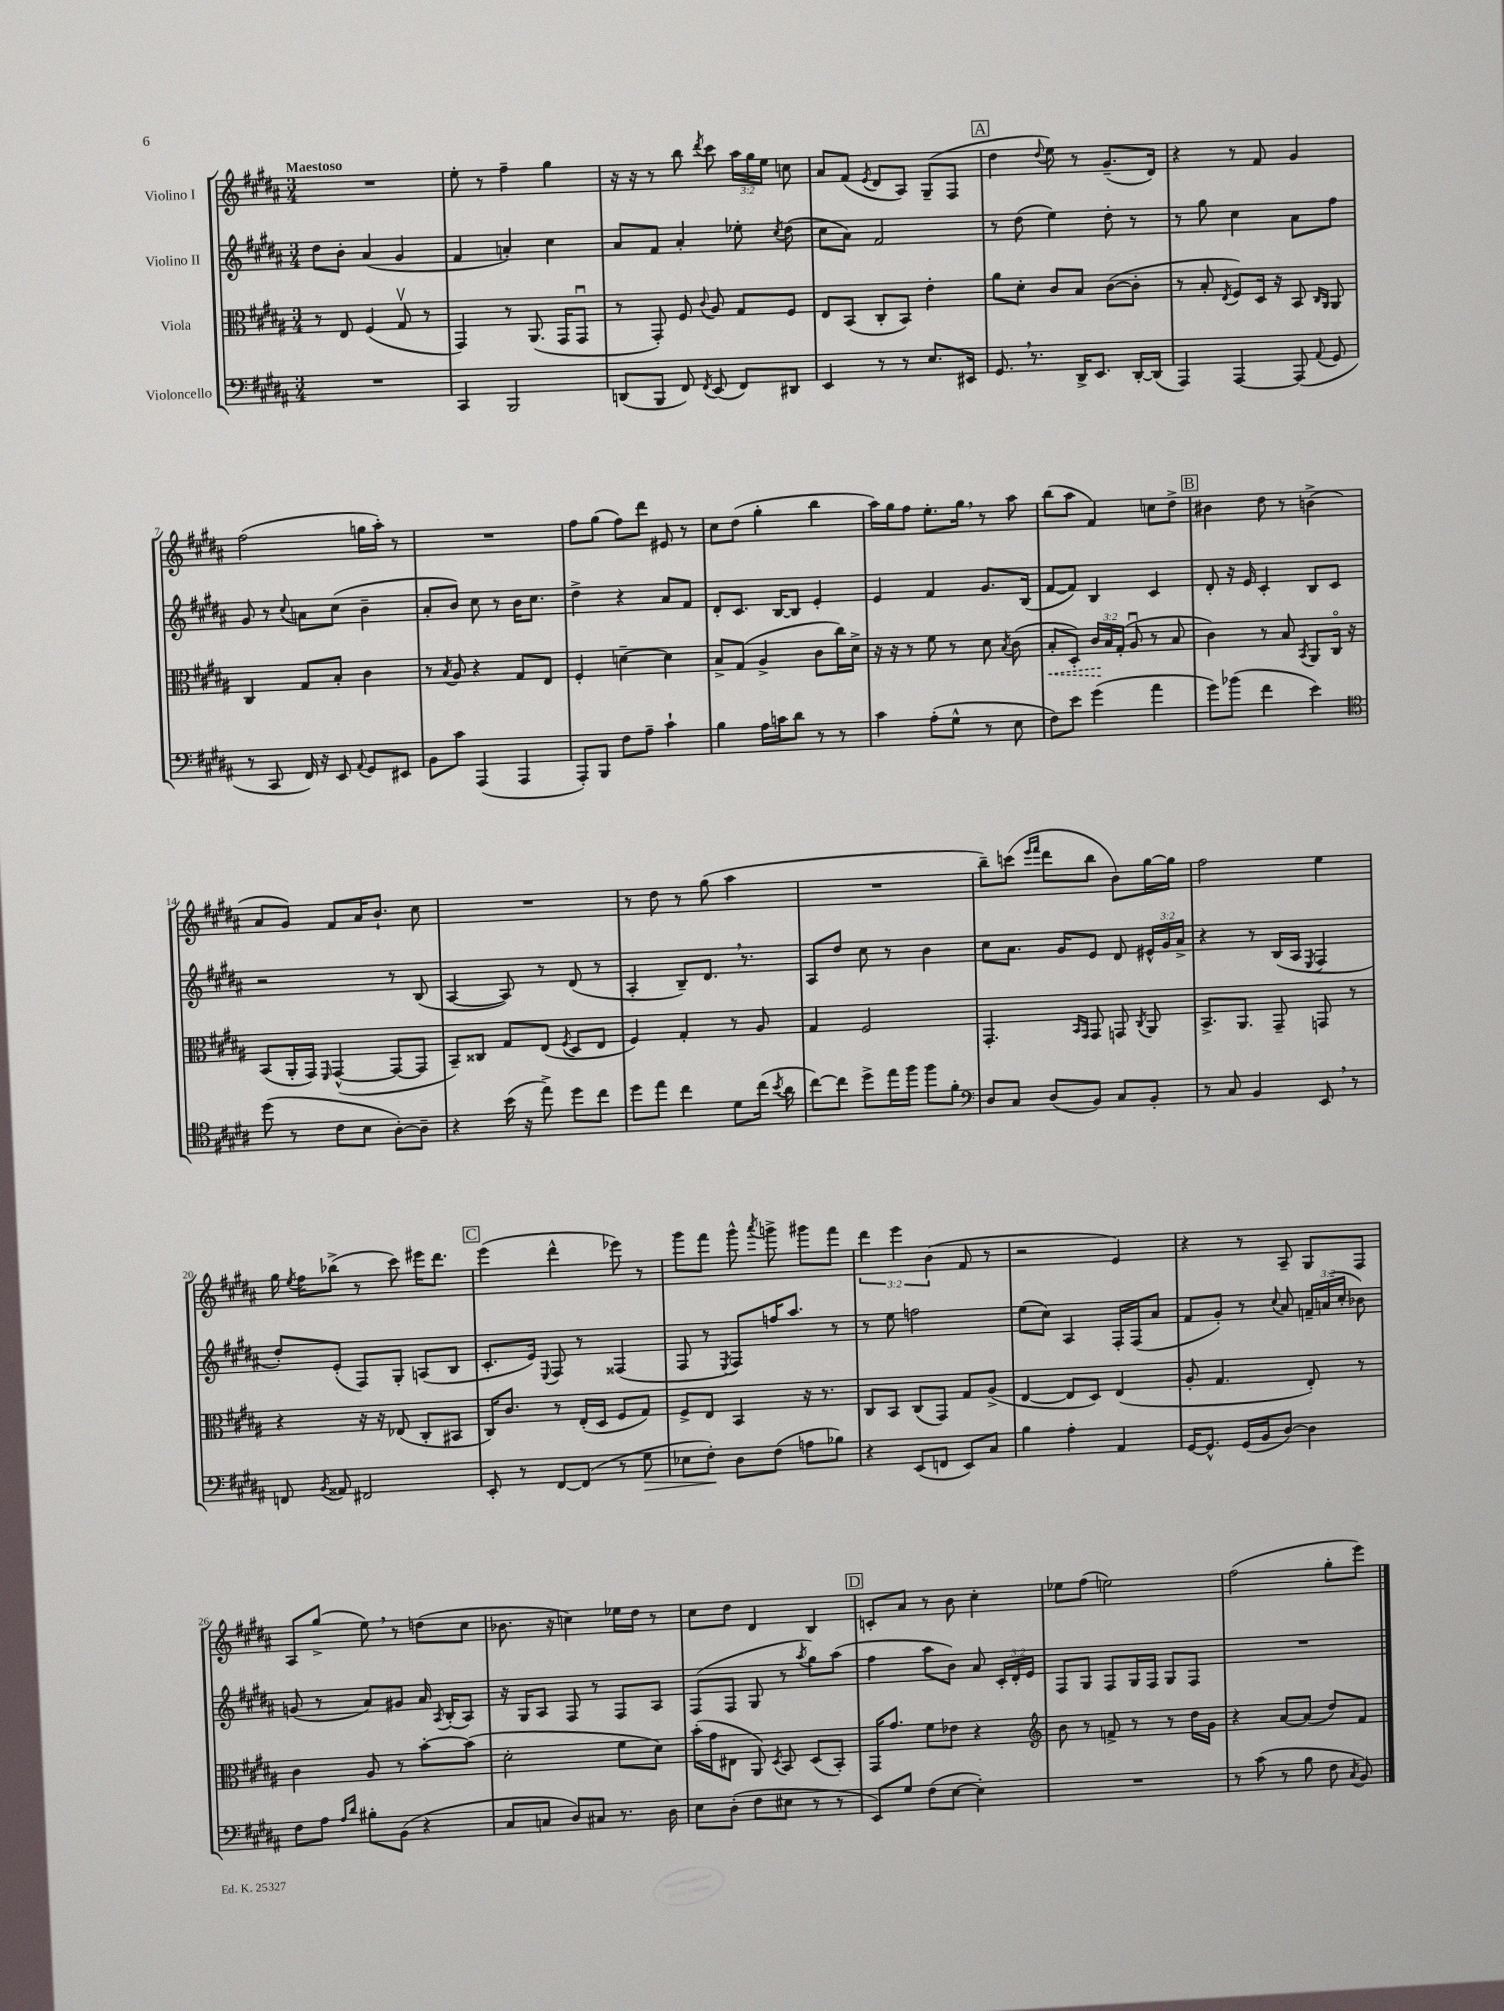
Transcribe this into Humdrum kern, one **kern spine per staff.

**kern	**dynam	**kern	**dynam	**kern	**kern
*part4	*part4	*part3	*part3	*part2	*part1
*staff4	*staff4	*staff3	*staff3	*staff2	*staff1
*I"Violoncello	*	*I"Viola	*	*I"Violino II	*I"Violino I
*clefF4	*	*clefC3	*	*clefG2	*clefG2
*k[f#c#g#d#a#]	*	*k[f#c#g#d#a#]	*	*k[f#c#g#d#a#]	*k[f#c#g#d#a#]
*M3/4	*	*M3/4	*	*M3/4	*M3/4
=1	=1	=1	=1	=1	=1
!	!	!	!	!	!LO:TX:a:B:t=Maestoso
2.r	.	8r	.	8dd#\L	2.r
.	.	8E/	.	8b'\J	.
.	.	(4F#/	.	(4a#/	.
.	.	8G#v/	.	4g#/	.
.	.	8r	.	.	.
=2	=2	=2	=2	=2	=2
4CC#/	.	4GG#/)	.	4f#/	8ee'\
.	.	.	.	.	8r
2BBB/	.	8r	.	4an'/)	4ff#~\
.	.	(8.AA#/	.	.	.
.	.	.	.	4cc#\	4gg#\
.	.	16GG#/KL	.	.	.
.	.	8GG#u/J	.	.	.
=3	=3	=3	=3	=3	=3
(8DDn/L	.	8r	.	8a#/L	16r
.	.	.	.	.	16r
8BBB/J	.	8GG#'/)	.	8f#/J	8r
8FF#/)	.	8F#/	.	4a#'/	8bb\
8qFF#/	.	8qqc#/	.	.	8qddd#/
(8EE/	.	8A#/	.	.	8ccc#\
8FF#/L)	.	8G#/L	.	8ee-X'\	24aa#\LL
.	.	.	.	.	24gg#\
.	.	.	.	.	24ee\JJ
.	.	.	.	8qcc#/	.
8DD#X/J	.	8F#/J	.	(8dd#\	8ccn\
=4	=4	=4	=4	=4	=4
4EE/	.	8E/L	.	8cc#\L	8a#/L
.	.	(8BB/J	.	8a#\J)	(8f#/J
.	.	.	.	.	8qe/
8r	.	8C#'/L	.	2f#/	8d#/L
8r	.	8BB/J)	.	.	8A#/J)
8.E/L	.	4e'\	.	.	(8G#~/L
.	.	.	.	.	8F#/J
16EE#X/Jk	.	.	.	.	.
!!LO:REH:place=s1:t=A
=5	=5	=5	=5	=5	=5
8.GG#,/	.	8a#\L	.	8r	4dd#\
.	.	8d#'\J	.	(8dd#\	.
8.r	.	.	.	.	.
.	.	.	.	.	8qqdd#/
.	.	8c#/L	.	4ee\)	8ee\)
16DD#^/KL	.	8B/J	.	.	8r
8.EE/J	.	.	.	.	.
.	.	([8c#\L	.	8dd#'\	(8.g#~/L
[16DD#'/LL	.	8c#'\J]	.	8r	.
(16DD#/JJ]	.	.	.	.	16d#/Jk)
=6	=6	=6	=6	=6	=6
4AAA#/)	.	8r	.	8r	4r
.	.	8B'/	.	8gg#\	.
.	.	8qE/	.	.	.
[4AAA#/	.	8F#/L)	.	4cc#\	8r
.	.	16D#/Jk	.	.	8f#/
.	.	16r	.	.	.
(8AAA#/]	.	8BB/	.	8a#\L	4g#/
.	.	16qqC#/LL	.	.	.
8qqAA#/	.	16qqAA#/JJ	.	.	.
8GG#/	.	8AA#/	.	8ff#\J	.
!!LO:LB:g=z
=7	=7	=7	=7	=7	=7
8r	.	4C#/	.	8g#/	(2ff#\
8CC#/	.	.	.	8r	.
.	.	.	.	8qqcc#/	.
16FF#/)	.	8G#/L	.	8an\L	.
16r	.	.	.	.	.
8EE/	.	8B'/J	.	(8cc#\J	.
8qqAA#/	.	.	.	.	.
8GG#/L	.	4c#\	.	4b~\	16ggn\LL
.	.	.	.	.	16aa#'\JJ)
8EE#X/J	.	.	.	.	8r
=8	=8	=8	=8	=8	=8
8BB\L	.	8r	.	8a#'/L	2.r
.	.	8qB/	.	.	.
8c#\J	.	8A#/	.	8b/J)	.
(4AAA#/	.	4r	.	8cc#\	.
.	.	.	.	8r	.
4AAA#/	.	8G#/L	.	16b\KL	.
.	.	.	.	8.cc#\J	.
.	.	8E/J	.	.	.
=9	=9	=9	=9	=9	=9
8AAA#'/L)	.	4F#'/	.	4dd#^\	8ff#\L
8BBB/J	.	.	.	.	(8gg#\J
8F#\L	.	[4dn~\	.	4r	8ff#\L)
8A#~\J	.	.	.	.	8ddd#\J
4c#`\	.	4d\]	.	8a#/L	8e#X/
.	.	.	.	8f#/J	8r
=10	=10	=10	=10	=10	=10
4B\	.	8B^/L	.	8d#'/L	8cc#\L
.	.	(8G#/J	.	8.c#/J	(8dd#\J
16A#\LL	.	4A#^/	.	.	4gg#'\
16cn\J	.	.	.	[16B/KL	.
8d#\J	.	.	.	8B/J]	.
8r	.	8c#\L	.	4e'/	4bb\
8r	.	16cc#\L)	.	.	.
.	.	16d#^\JJ	.	.	.
=11	=11	=11	=11	=11	=11
4c#\	.	16r	.	4e/	16aa#\LL)
.	.	16r	.	.	16gg#\J
.	.	8r	.	.	8ff#\J
(8A#'\L	.	8f#\	.	4f#/	8.ee'\L
8G#^^\J	.	8r	.	.	.
.	.	.	.	.	16gg#,\Jk
8r	.	8d#\	.	8.g#/L	8r
.	.	8qB/	.	.	.
8E\	.	(8c#\	.	.	8aa#\
.	.	.	.	(16B/Jk	.
=12	=12	=12	=12	=12	=12
!	!	!	!LO:HP:b	!	!
8F#\L)	.	8B'/L	<	[8f#/L	(8bb\L
8e\J	.	8D#'/J)	.	8f#/J])	8aa#\J
(4g#\	.	24c#/LL	.	4B/	4f#/)
.	.	24B/	[	.	.
.	.	(24G#'/JJ	.	.	.
.	.	8A#u/	.	.	.
4a#\	.	8r	.	4c#/	8ccn\L
.	.	8B/	.	.	8dd#^\J
!!LO:REH:place=s1:t=B
=13	=13	=13	=13	=13	=13
8g#\L)	.	4c#\)	.	8d#'/	4b#X\
(8b-X\J	.	.	.	16r	.
.	.	.	.	16e/	.
4f#\	.	8r	.	4c#'/	8dd#\
.	.	8B/	.	.	8r
.	.	8qBB/	.	.	.
4e\)	.	8AA#/L	.	8B/L	(4bn^\
.	.	16C#/Jk	.	8c#/J	.
.	.	16r	.	.	.
!!LO:LB:g=z
=14	=14	=14	=14	=14	=14
*clefC4	*	*	*	*	*
(8dd#\	.	(8BB/L	.	2r	8a#/L
8r	.	16AA#'/L	.	.	8g#/J)
.	.	16GG#/JJ)	.	.	.
.	.	16qqFF#/	.	.	.
8c#\L	.	([4GG#^^/	.	.	8f#/L
8B\J	.	.	.	.	16a#/K
.	.	.	.	.	8.b`/J
[8A#'\L)	.	8GG#/L_	.	8r	.
8A#~\J]	.	8GG#/J]	.	(8B/	8cc#\
=15	=15	=15	=15	=15	=15
4r	.	8BB~/L)	.	[4A#/	2.r
.	.	8C##X/J	.	.	.
(16b\	.	8G#/L	.	8A#/])	.
16r	.	.	.	.	.
8ee^\)	.	(8E/J	.	8r	.
.	.	8qF#/	.	.	.
8dd#\L	.	8D#/L	.	(8d#/	.
8cc#\J	.	8E/J	.	8r	.
=16	=16	=16	=16	=16	=16
8dd#\L	.	4F#/)	.	4A#'/	8r
8ee\J	.	.	.	.	8dd#\
4cc#\	.	4G#'/	.	8B~/L)	8r
.	.	.	.	8.d#,/J	(8gg#\
8d#\L	.	8r	.	.	4aa#\
.	.	.	.	8.r	.
(16cc#\Jk	.	8A#/	.	.	.
8qb/	.	.	.	.	.
16a#\	.	.	.	.	.
=17	=17	=17	=17	=17	=17
[8cc#\L)	.	4G#/	.	8A#/L	2.r
8cc#\J]	.	.	.	8dd#/J	.
8dd#^\L	.	2F#/	.	8cc#\	.
16ee\L	.	.	.	8r	.
16ff#\JJ	.	.	.	.	.
8ff#\L	.	.	.	4b\	.
8f#'\J	.	.	.	.	.
=18	=18	=18	=18	=18	=18
*clefF4	*	*	*	*	*
8D#/L	.	4.GG#'/	.	8cc#\L	8bb~\L)
8C#/J	.	.	.	8.a#\J	(8cccn\J
.	.	.	.	.	16qqeee/LL
.	.	.	.	.	16qqfff#/JJ
(8D#/L	.	.	.	.	8ddd#\L
.	.	.	.	16g#/KL	.
.	.	16qqBB/LL	.	.	.
.	.	16qqGG#/JJ	.	.	.
8BB/J)	.	8GG#/	.	8e/J	8bb\J
8C#/L	.	8GGn/	.	8d#/	8b\L)
.	.	8qC#/	.	.	.
8BB'/J	.	8AA#/	.	24e#X^^/LL	[16gg#\L
.	.	.	.	24g#/	.
.	.	.	.	.	16gg#\JJ]
.	.	.	.	24a#^/JJ	.
=19	=19	=19	=19	=19	=19
8r	.	8.BB^/L	.	4r	2ff#\
8C#/	.	.	.	.	.
.	.	8.AA#/J	.	.	.
4BB/	.	.	.	8r	.
.	.	8GG#~/	.	(16B/LL	.
.	.	.	.	16A#/JJ	.
.	.	.	.	8qE/	.
8EE,/	.	8GGn/	.	4F#/	4ee\
8r	.	8r	.	.	.
!!LO:LB:g=z
=20	=20	=20	=20	=20	=20
8FFn/	.	4r	.	8dd#'/L)	16gg#\
.	.	.	.	.	8qee/
.	.	.	.	.	16ff#\KL
8qBB/	.	.	.	.	.
8AA##X/	.	.	.	(8e'/J	(8bb-X^\J
2FF#X/	.	16r	.	8F#/L)	8r
.	.	16r	.	.	.
.	.	(8E-X/	.	8G#'/J	8ccc#\)
.	.	8C#'/L	.	(8An/L	16eee#X\KL
.	.	.	.	.	8.ddd#\J
.	.	8BB#X/J	.	8B/J	.
!!LO:REH:place=s1:t=C
=21	=21	=21	=21	=21	=21
8EE'/	.	16C#/KL)	.	8.c#'/L	(4eee\
.	.	8.c#/J	.	.	.
8r	.	.	.	.	.
.	.	.	.	16e/Jk)	.
.	.	.	.	8qqE/	.
[8FF#/L	.	8r	.	8F#/	4ddd#^^\
(8FF#/J]	.	(16E'/LL	.	8r	.
.	.	16D#/JJ	.	.	.
8r	.	8F#/L	.	(4F##X/	8eee-X\)
!	!LO:HP:b	!	!	!	!
8G#\	>	8G#/J)	.	.	8r
=22	=22	=22	=22	=22	=22
8E-X\L	.	8F#^/L	.	8F#/	8ggg#\L
8F#'\J)	.	8E/J	.	8r	8fff#\J
.	.	.	.	8qE/	.
8D#\L	]	4BB/	.	8F#/L)	8ggg#^^\
.	.	.	.	.	8qaaa#/
(8F#\J	.	.	.	16ffn/K	8gggn^\
.	.	.	.	8.aa#/J	.
8An\L	.	16r	.	.	8ggg#X\L
.	.	8.r	.	.	.
8B-X\J)	.	.	.	8r	8fff#\J
=23	=23	=23	=23	=23	=23
4r	.	8C#/L	.	8r	6ddd#\
.	.	8BB/J	.	8ee\	.
.	.	.	.	.	6eee\
(8EE/L	.	(8C#/L	.	2ffn\	.
.	.	.	.	.	(6b\
8FFn/J	.	8GG#/J)	.	.	.
8EE/L)	.	8G#/L	.	.	8f#/
8C#/J	.	(8A#^/J	.	.	8r
=24	=24	=24	=24	=24	=24
4B\	.	[4E/	.	(8ee\L	2r
.	.	.	.	8cc#\J)	.
4A#'\	.	8E/L]	.	4A#/	.
.	.	8D#/J)	.	.	.
4AA#/	.	(4E/	.	16F#'/LL	4e/)
.	.	.	.	(16F#/J	.
.	.	.	.	8a#/J	.
=25	=25	=25	=25	=25	=25
[16GG#/KL	.	8A#'/	.	8f#/L	4r
8.GG#^^/J]	.	.	.	.	.
.	.	4.G#/	.	8g#'/J)	.
(16GG#/LL	.	.	.	8r	8r
16BB/J	.	.	.	.	.
.	.	.	.	8qqcc#/	.
[8D#/J)	.	.	.	8a#/	8A#~/
4D#\]	.	8E'/)	.	24fn~/LL	8G#/L
.	.	.	.	(24an/	.
.	.	.	.	24cc#'/JJ	.
.	.	8r	.	8b-X\)	8F#/J
!!LO:LB:g=z
=26	=26	=26	=26	=26	=26
8F#\L	.	4c#\	.	(8gn/	8A#/L
8A#\J	.	.	.	8r	(8gg#^/J
16qqA#/LL	.	.	.	.	.
16qqd#/JJ	.	.	.	.	.
8B#X'\L	.	8A#/	.	8a#/L)	8ee,\)
(8BB\J	.	8r	.	8g#X/J	8r
4r	.	[8b'\L	.	16a#/	(8ddn\L
.	.	.	.	8qA#/	.
.	.	.	.	(16B'/KL	.
.	.	(8b\J]	.	8A#/J)	8cc#\J
=27	=27	=27	=27	=27	=27
8C#/L	.	2d#'\	.	16r	8.b-X\
.	.	.	.	16G#/KL	.
8Cn/J	.	.	.	8A#/J	.
.	.	.	.	.	16r
8D#/L)	.	.	.	8F#/	4ccn\)
8C#X/J	.	.	.	8r	.
8.r	.	8f#\L	.	8F#/L	16ee-X\LL
.	.	.	.	.	16dd#\JJ
.	.	8d#\J)	.	8A#/J	8r
16D#\	.	.	.	.	.
=28	=28	=28	=28	=28	=28
8E\L	.	(16b'\LL	.	(8F#/L	8cc#\L
.	.	16g#\J	.	.	.
(8D#'\J	.	8E#X\J	.	8F#/J	8dd#\J
8F#\L	.	8AA#/)	.	8G#/	4d#/
.	.	8qD#/	.	.	.
8E#X\J	.	8BB/	.	8r	.
.	.	.	.	8qaa#/	.
8r	.	(8D#/L	.	8gg#\L)	4B/
8r	.	8BB'/J)	.	(8aa#\J	.
!!LO:REH:place=s1:t=D
=29	=29	=29	=29	=29	=29
8EE/L)	.	16GG#/KL	.	4ff#\	8cn'/L
.	.	8.g#/J	.	.	.
8G#/J	.	.	.	.	8a#/J
(8F#\L	.	8f#\L	.	8aa#\L	8r
[8E\J	.	8e-X\J	.	8b\J)	8b\
4E'\])	.	4r	.	8a#/	4cc#'\
.	.	.	.	24c#'/LL	.
.	.	.	.	24d#'/	.
.	.	.	.	24e/JJ	.
=30	=30	=30	=30	=30	=30
*	*	*clefG2	*	*	*
2.r	.	8b\	.	8F#/L	8ee-X\L
.	.	8r	.	8G#/J	(8ff#\J
.	.	8fn^/	.	8F#/L	2een\)
.	.	8r	.	16G#/L	.
.	.	.	.	16F#/JJ	.
.	.	8r	.	8G#/L	.
.	.	16dd#\LL	.	8F#/J	.
.	.	16g#\JJ	.	.	.
=31	=31	=31	=31	=31	=31
8r	.	4r	.	2.r	(2ff#\
(8c#\	.	.	.	.	.
8r	.	[8a#/L	.	.	.
8B\	.	(8a#/J]	.	.	.
8F#\	.	8dd#/L)	.	.	8gg#'\L
8qC#/	.	.	.	.	.
8BB/)	.	8f#/J	.	.	8eee\J)
==	==	==	==	==	==
*-	*-	*-	*-	*-	*-
